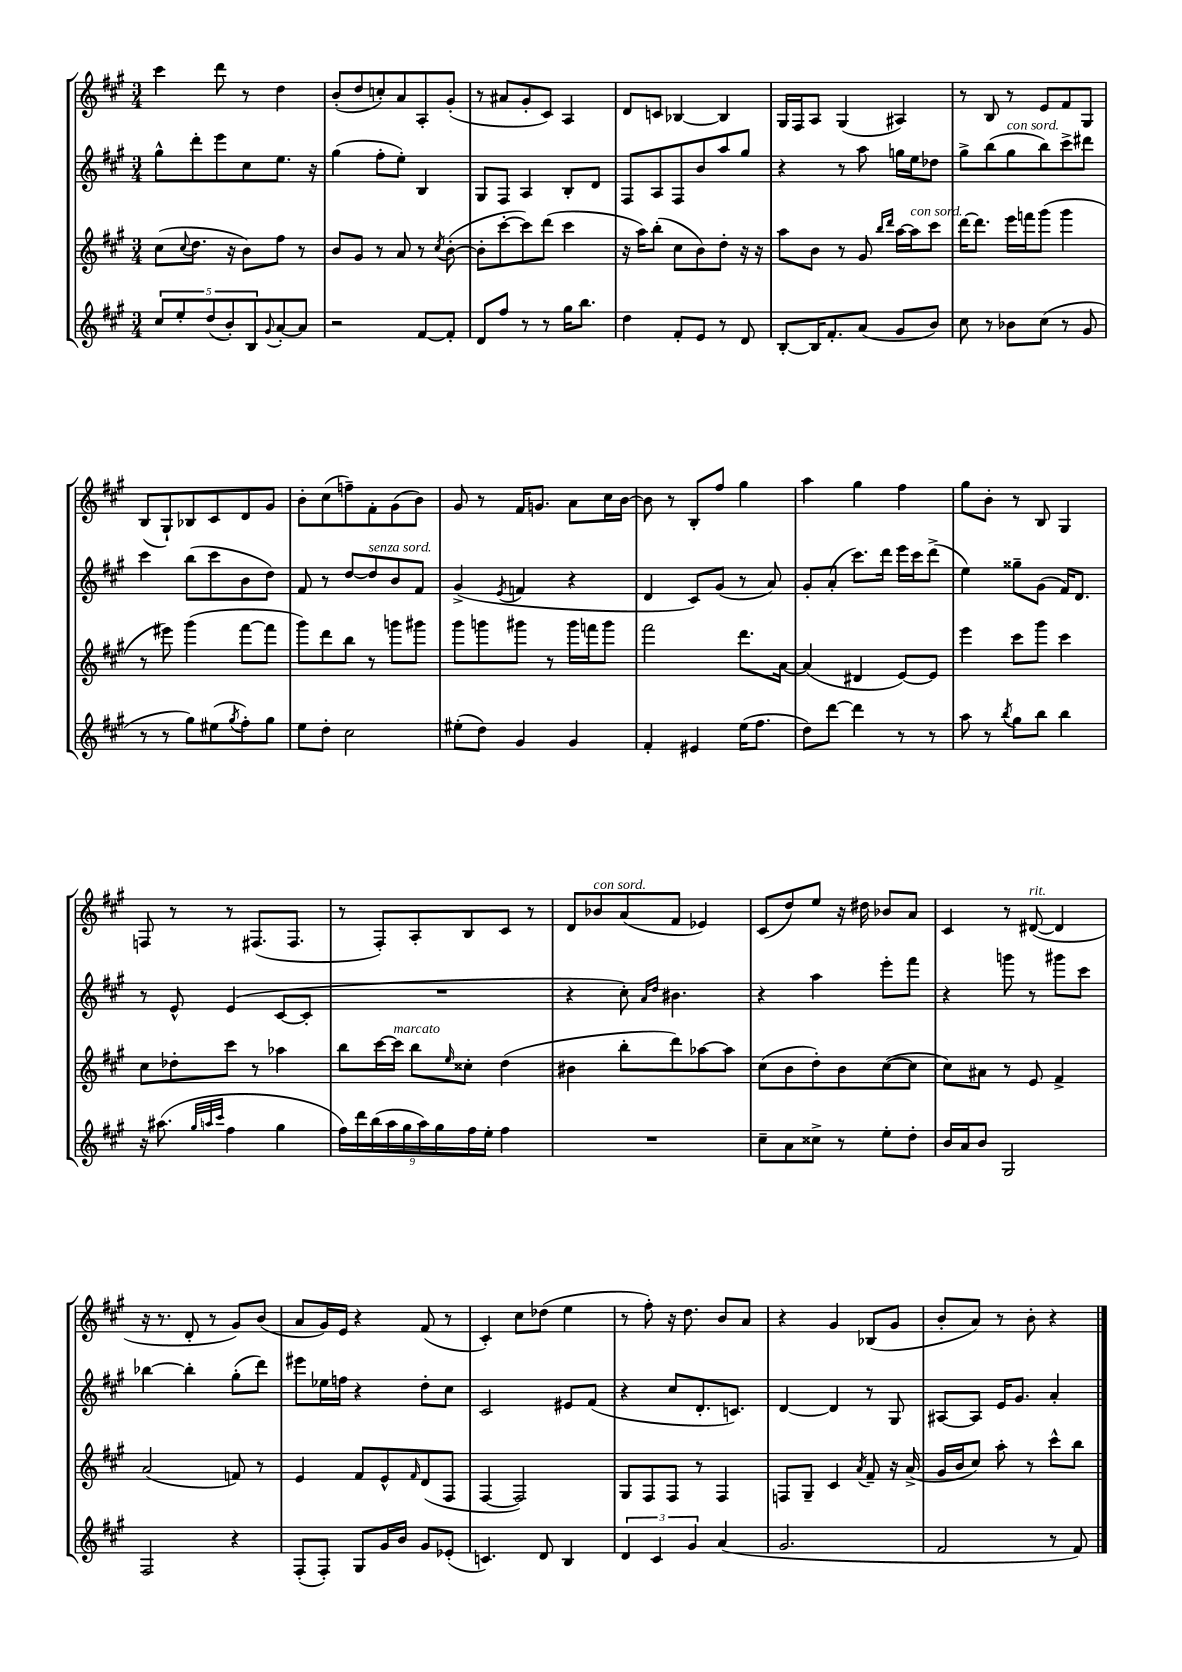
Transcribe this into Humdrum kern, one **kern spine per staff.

**kern	**kern	**kern	**kern
*staff4	*staff3	*staff2	*staff1
*clefG2	*clefG2	*clefG2	*clefG2
*k[f#c#g#]	*k[f#c#g#]	*k[f#c#g#]	*k[f#c#g#]
*M3/4	*M3/4	*M3/4	*M3/4
10cc#/L	(8cc#\L	8gg#^^\L	4ccc#\
10ee'/	.	.	.
.	8qqcc#/	.	.
.	8.dd\J	8ddd'\	.
(10dd/	.	.	.
.	.	8eee\	8ddd\
10b'/)	.	.	.
.	16r	.	.
.	8b\L)	8cc#\	8r
10B/	.	.	.
8qqg#/	.	.	.
[8a'/	8ff#\J	8.ee\J	4dd\
8a/]J	8r	.	.
.	.	16r	.
=	=	=	=
2r	8b/L	(4gg#\	(8b'/L
.	8g#/J	.	8dd/
.	8r	8ff#'\L	8cc'/)
.	8a/	8ee'\J)	8a/
[8f#/L	8r	4B/	8A'/
.	8qcc#/	.	.
8f#'/]J	([8b'\	.	(8g#'/J
=	=	=	=
8d/L	8b'\]L	8G#/L	8r
8ff#/J	[8ccc#'\	8F#/J	8a#/L
8r	8ccc#\])	4A/	8g#'/
8r	(8ddd\J	.	8c#/J)
16gg#\LK	4ccc#\	8B'/L	4A/
8.bb\J	.	.	.
.	.	8d/J	.
=	=	=	=
4dd\	16r	8F#/L	8d/L
.	16aa\LK)	.	.
.	(8bb'\J	8A/	8c/J
8f#'/L	8cc#\L	8F#/	[4B-/
8e/J	8b\)	8b/	.
8r	8dd'\J	8aa/	4B-/]
8d/	16r	8gg#/J	.
.	16r	.	.
=	=	=	=
[8B'/L	8aa\L	4r	16G#/LL
.	.	.	16F#/J
16B/]K	8b\J	.	8A/J
8.f#'/	.	.	.
.	8r	8r	(4G#/
(8a/J	8g#/	8aa\	.
.	16qqbb/LL	.	.
.	16qqddd/JJ	.	.
8g#/L	[16aa\LL	16gg\LL	4A#/)
.	16aa\]J	16ee\J	.
8b/J)	8ccc#\J	8dd-\J	.
=	=	=	=
8cc#\	[16ddd\LK	8gg#^\L	8r
.	8.ddd\]J	.	.
8r	.	(8bb\	8B/
8b-\L	16eee\LL	8gg#\	8r
.	16fff\J	.	.
(8cc#\J	(8ggg#\J	8bb\)	8e/L
8r	4ggg#\	8ccc#^\	8f#/
8g#/	.	8ddd#\J	8G#/J
=	=	=	=
8r	8r	4ccc#\	(8B/L
8r	8eee#\)	.	8G#`/)
8gg#\L)	(4ggg#\	(8bb\L	8B-/
(8ee#\	.	8ccc#\	8c#/
8qgg#/	.	.	.
8ff#'\)	[8fff#\L	8b\	8d/
8gg#\J	8fff#\]J	8dd\J)	8g#/J
=	=	=	=
8ee\L	8ggg#\L)	8f#/	8b'\L
8dd'\J	8ddd\	8r	(8cc#\
2cc#\	8bb\J	[8dd/L	8ff~\)
.	8r	8dd/]	8f#'\
.	8ggg\L	8b/	(8g#\
.	8ggg#\J	8f#/J	8b\J)
=	=	=	=
(8ee#'\L	8ggg#\L	(4g#^/	8g#/
8dd\J)	8ggg\	.	8r
.	.	8qe/	.
4g#/	8ggg#\J	4f/	16f#/LK
.	.	.	8.g/J
.	8r	.	.
4g#/	16ggg#\LL	4r	8a\L
.	16fff\J	.	.
.	8ggg#\J	.	16cc#\L
.	.	.	[16b\JJ
=	=	=	=
4f#'/	2fff#\	4d/	8b\]
.	.	.	8r
4e#/	.	8c#/L)	8B'/L
.	.	(8g#/J	8ff#/J
(16ee\LK	8.ddd\L	8r	4gg#\
8.ff#\J	.	.	.
.	.	8a/)	.
.	[16a\Jk	.	.
=	=	=	=
8dd\L)	(4a/]	8g#'/L	4aa\
[8ddd\J	.	(8a'/J	.
4ddd\]	4d#/	8.ccc#\L)	4gg#\
.	.	16ddd\Jk	.
8r	[8e/L)	16eee\LL	4ff#\
.	.	16ccc#\J	.
8r	8e/]J	(8ddd^\J	.
=	=	=	=
8aa\	4eee\	4ee\)	8gg#\L
8r	.	.	8b'\J
8qbb/	.	.	.
8gg#\L	8ccc#\L	8gg##~\L	8r
8bb\J	8ggg#\J	(8g#\J	8B/
4bb\	4ccc#\	16f#/LK)	4G#/
.	.	8.d/J	.
=	=	=	=
16r	8cc#\L	8r	8F/
(8.aa#\	.	.	.
.	8dd-'\	8e^^/	8r
32qqgg#/LLL	.	.	.
32qqaa/	.	.	.
32qqccc#/JJJ	.	.	.
4ff#\	8ccc#\J	(4e/	8r
.	8r	.	(8.F#/L
4gg#\	4aa-\	[8c#/L	.
.	.	.	8.F#/J
.	.	8c#'/]J	.
=	=	=	=
18ff#\LL)	8bb\L	2.r	8r
18ddd\	.	.	.
(18bb\	.	.	.
.	[16ccc#\L	.	8F#'/L)
18aa\	.	.	.
.	16ccc#\]JJ	.	.
18gg#\	.	.	.
.	8bb\L	.	8A'/
18aa\)	.	.	.
18gg#\	.	.	.
.	16qqee/	.	.
.	8cc##'\J	.	8B/
18ff#\	.	.	.
18ee'\JJ	.	.	.
4ff#\	(4dd\	.	8c#/J
.	.	.	8r
=	=	=	=
2.r	4b#\	4r	8d/L
.	.	.	8b-/
.	8bb'\L	8cc#'\)	(8a/
.	.	16qqa/LL	.
.	.	16qqdd/JJ	.
.	8ddd\)	4.b#\	8f#/J
.	[8aa-\	.	4e-/)
.	8aa-\]J	.	.
=	=	=	=
8cc#~\L	(8cc#\L	4r	(8c#/L
8a\	8b\	.	8dd/)
8cc##^\J	8dd'\)	4aa\	8ee/J
8r	8b\	.	16r
.	.	.	16dd#\
8ee'\L	([8cc#\	8eee'\L	8b-/L
8dd'\J	8cc#\]J	8fff#\J	8a/J
=	=	=	=
16b/LL	8cc#\L)	4r	4c#/
16a/J	.	.	.
8b/J	8a#\J	.	.
2G#/	8r	8ggg\	8r
.	8e/	8r	([8d#/
.	4f#^/	8ggg#\L	4d#/]
.	.	8ccc#\J	.
=	=	=	=
2F#/	(2a/	[4bb-\	16r
.	.	.	8.r
.	.	4bb-'\]	8d'/
.	.	.	8r
4r	8f/)	(8gg#'\L	8g#/L)
.	8r	8ddd\J)	(8b/J
=	=	=	=
(8F#'/L	4e/	8eee#\L	8a/L
8F#'/J)	.	16ee-\L	16g#/L)
.	.	16ff\JJ	16e/JJ
8G#/L	8f#/L	4r	4r
16g#/L	8e^^/	.	.
16b/JJ	.	.	.
.	16qqf#/	.	.
8g#/L	(8d/	8dd'\L	(8f#/
(8e-'/J	8F#/J	8cc#\J	8r
=	=	=	=
4.c/)	[4F#/	2c#/	4c#'/)
.	2F#/])	.	8cc#\L
8d/	.	.	(8dd-\J
4B/	.	8e#/L	4ee\
.	.	(8f#/J	.
=	=	=	=
6d/	8G#/L	4r	8r
.	8F#/	.	8ff#'\)
6c#/	.	.	.
.	8F#/J	8cc#/L	16r
.	.	.	8.dd\
6g#/	.	.	.
.	8r	8.d'/	.
(4a/	4F#/	.	8b/L
.	.	8.c/J)	.
.	.	.	8a/J
=	=	=	=
2.g#/	8F/L	[4d/	4r
.	8G#~/J	.	.
.	4c#/	4d/]	4g#/
.	8qa/	.	.
.	8f#~/	8r	(8B-/L
.	16r	8G#/	8g#/J
.	(16a^/	.	.
=	=	=	=
2f#/	16g#/LL	[8A#/L	8b'/L
.	16b/J	.	.
.	8cc#/J)	8A#/]J	8a/J)
.	8aa'\	16e/LK	8r
.	.	8.g#/J	.
.	8r	.	8b'\
8r	8ccc#^^\L	4a'/	4r
8f#/)	8bb\J	.	.
==	==	==	==
*-	*-	*-	*-
